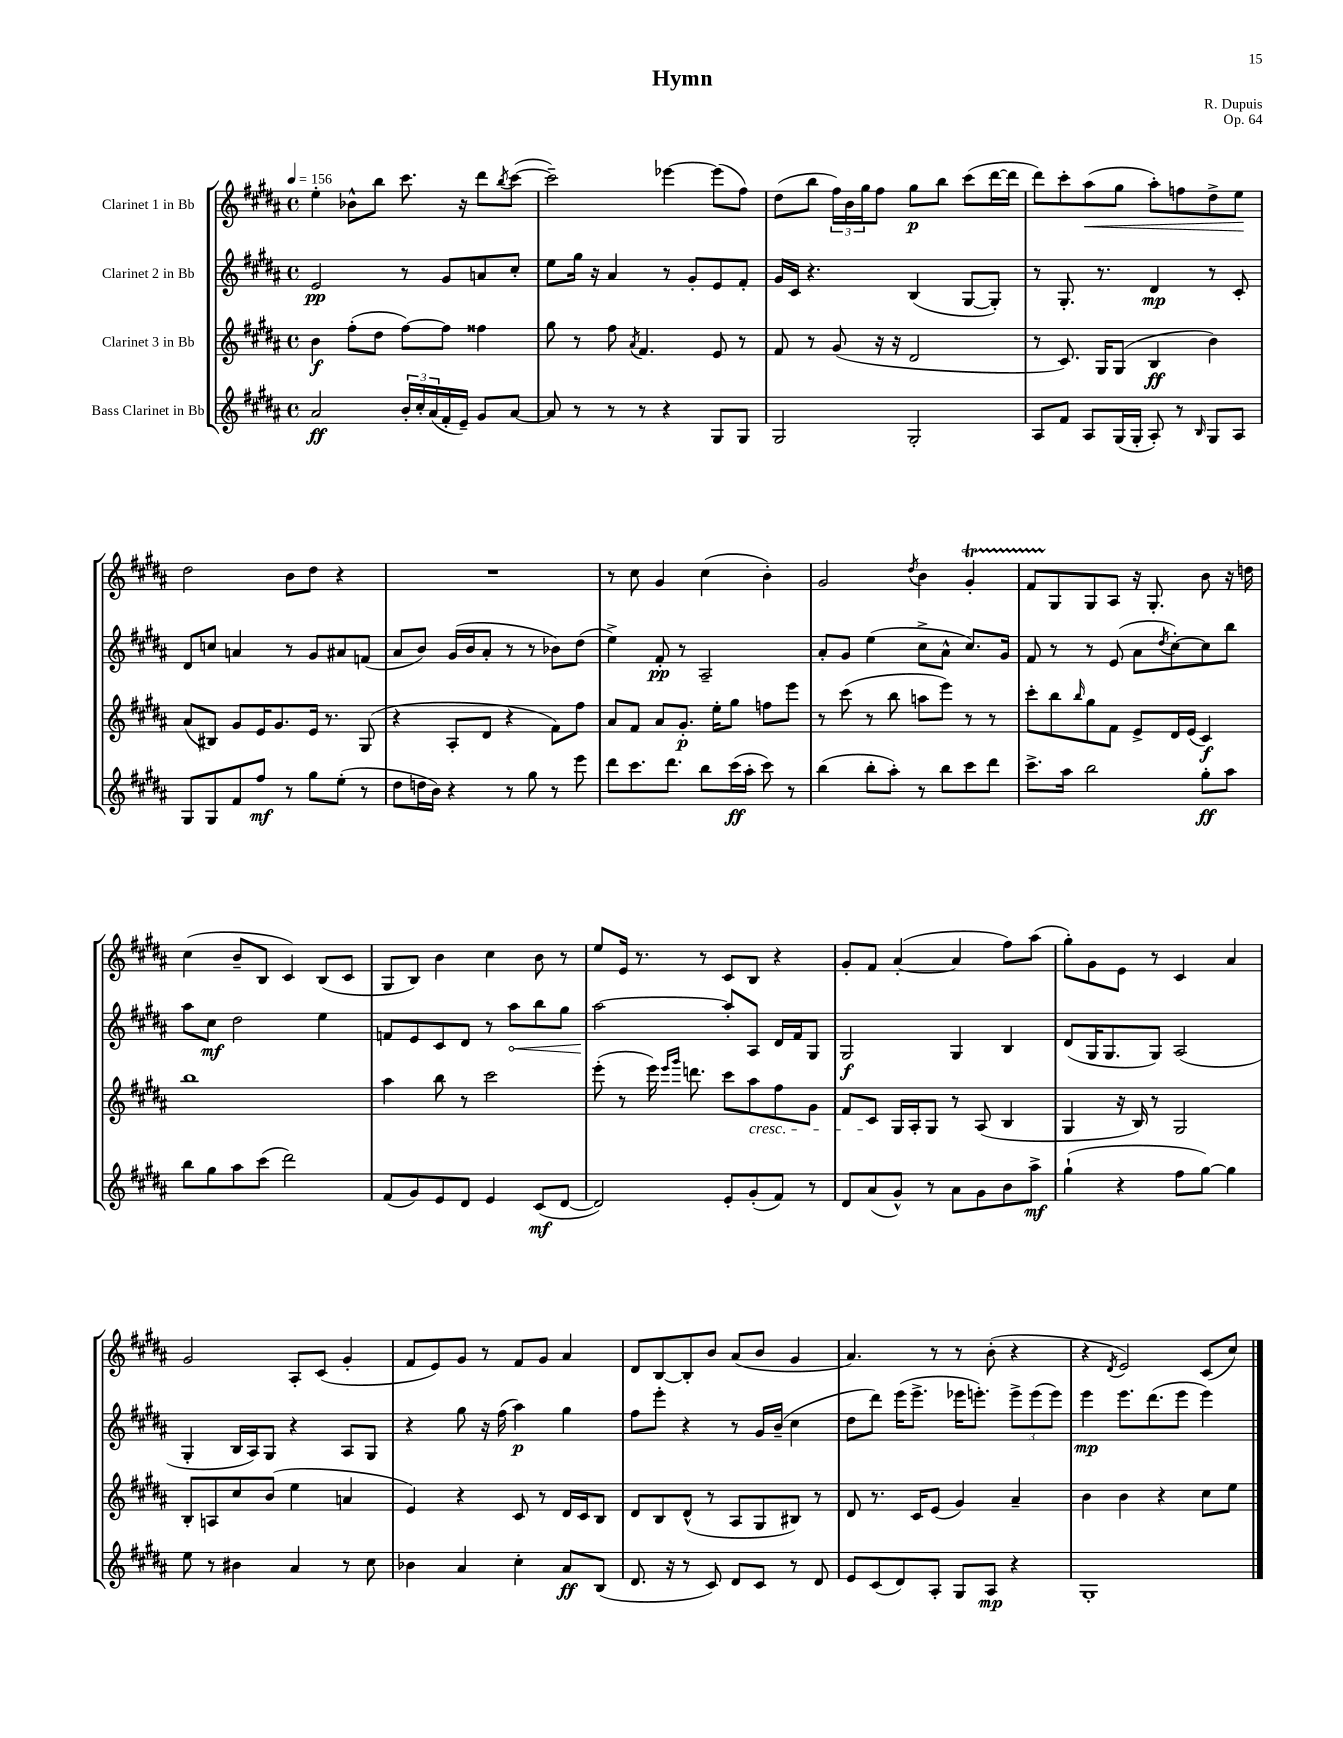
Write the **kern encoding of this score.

**kern	**kern	**kern	**kern
*staff4	*staff3	*staff2	*staff1
*clefG2	*clefG2	*clefG2	*clefG2
*k[f#c#g#d#a#]	*k[f#c#g#d#a#]	*k[f#c#g#d#a#]	*k[f#c#g#d#a#]
*M4/4	*M4/4	*M4/4	*M4/4
*met(c)	*met(c)	*met(c)	*met(c)
*MM156	*MM156	*MM156	*MM156
2a#	4b	2e	4ee'
.	(8ff#'	.	8b-^^
.	8dd#	.	8bb
24b'	[8ff#)	8r	8.ccc#
24cc#'	.	.	.
(24a#	.	.	.
16f#'	8ff#]	8g#	.
16e~)	.	.	16r
8g#	4ff##	8a	8ddd#
.	.	.	8qbb
[8a#	.	8cc#'	([8ccc#
=	=	=	=
8a#]	8gg#	8ee	2ccc#~])
8r	8r	16gg#	.
.	.	16r	.
8r	8ff#	4a#	.
.	8qa#	.	.
8r	4.f#	.	.
4r	.	8r	[4eee-
.	.	8g#'	.
8G#	8e	8e	(8eee-]
8G#	8r	8f#'	8ff#)
=	=	=	=
2G#	8f#	16g#	(8dd#
.	.	16c#	.
.	8r	4.r	8bb
.	(8g#	.	24ff#)
.	.	.	24b
.	.	.	24gg#
.	16r	.	8ff#
.	16r	.	.
2G#'	2d#	(4B	8gg#
.	.	.	8bb
.	.	[8G#	(8ccc#
.	.	8G#'])	[16ddd#
.	.	.	16ddd#]
=	=	=	=
8A#	8r	8r	8ddd#)
8f#	8.c#)	8.G#'	8ccc#'
8A#	.	.	(8aa#
.	16G#	8.r	.
(16G#	(8G#	.	8gg#
16G#'	.	.	.
8A#')	4B	4d#	8aa#')
8r	.	.	8ff
16qqB	.	.	.
8G#	4b)	8r	8dd#^
8A#	.	8c#'	8ee
=	=	=	=
8G#	(8a#	8d#	2dd#
8G#	8B#)	8cc	.
8f#	8g#	4a	.
8ff#	16e	.	.
.	8.g#	.	.
8r	.	8r	8b
8gg#	16e	8g#	8dd#
.	8.r	.	.
(8ee'	.	8a#	4r
8r	(8G#	(8f	.
=	=	=	=
8dd#	4r	8a#	1r
16dd	.	8b)	.
16b)	.	.	.
4r	8A#'	(16g#	.
.	.	16b	.
.	8d#	8a#'	.
8r	4r	8r	.
8gg#	.	8r	.
8r	8f#)	8b-)	.
8eee	8ff#	(8dd#	.
=	=	=	=
8ddd#	8a#	4ee^)	8r
8.ccc#	8f#	.	8cc#
.	8a#	8f#'	4g#
8.ddd#	.	.	.
.	8.g#'	8r	.
8bb	.	2A#~	(4cc#
.	16ee'	.	.
(16ccc#	8gg#	.	.
16aa#'	.	.	.
8ccc#)	8ff	.	4b')
8r	8eee	.	.
=	=	=	=
(4bb	8r	8a#'	2g#
.	(8ccc#	8g#	.
8bb'	8r	(4ee	.
8aa#')	8bb	.	.
.	.	.	8qdd#
8r	8aa	8cc#^	4b
8bb	8eee)	8a#^^	.
8ccc#	8r	8.cc#)	4g#'
8ddd#	8r	.	.
.	.	16g#	.
=	=	=	=
8.ccc#^	8ccc#'	8f#	8f#
.	8bb	8r	8G#
16aa#	.	.	.
.	16qqbb	.	.
2bb	8gg#	8r	8G#
.	8f#	(8e	8A#
.	8e^	8a#	16r
.	.	.	8.G#'
.	.	8qdd#	.
.	16d#	[8cc#')	.
.	(16e	.	.
8gg#'	4c#)	8cc#]	8b
8aa#	.	8bb	16r
.	.	.	16dd
=	=	=	=
8bb	1bb	8aa#	(4cc#
8gg#	.	8cc#	.
8aa#	.	2dd#	8b~
(8ccc#	.	.	8B
2ddd#)	.	.	4c#)
.	.	4ee	(8B
.	.	.	8c#
=	=	=	=
(8f#	4aa#	8f	8G#
8g#)	.	8e	8B)
8e	8bb	8c#	4b
8d#	8r	8d#	.
4e	2ccc#	8r	4cc#
.	.	8aa#	.
(8c#	.	8bb	8b
[8d#	.	8gg#	8r
=	=	=	=
2d#])	(8eee'	[2aa#	8ee
.	8r	.	16e
.	.	.	8.r
.	16eee)	.	.
.	16qqeee	.	.
.	16qqggg#	.	.
.	8.ddd	.	.
.	.	.	8r
8e'	8ccc#	8aa#']	8c#
(8g#'	8aa#	8A#	8B
8f#)	8ff#	16d#	4r
.	.	16f#	.
8r	8g#	8G#	.
=	=	=	=
8d#	8f#	2G#	8g#'
(8a#	8c#	.	8f#
8g#^^)	16G#	.	([4a#'
.	16A#'	.	.
8r	8G#	.	.
8a#	8r	4G#	4a#]
8g#	(8A#	.	.
8b	4B	4B	8ff#)
8aa#^	.	.	(8aa#
=	=	=	=
(4gg#`	4G#	(8d#	8gg#')
.	.	16G#	8g#
.	.	8.G#	.
4r	16r	.	8e
.	16B)	.	.
.	8r	8G#)	8r
8ff#	2G#	(2A#	4c#
[8gg#)	.	.	.
4gg#]	.	.	4a#
=	=	=	=
8ee	8B'	4G#'	2g#
8r	8A	.	.
4b#	8cc#	16B	.
.	.	16A#)	.
.	(8b	8G#	.
4a#	4ee	4r	8A#'
.	.	.	(8c#
8r	4a	8A#	4g#'
8cc#	.	8G#	.
=	=	=	=
4b-	4e)	4r	8f#
.	.	.	8e)
4a#	4r	8gg#	8g#
.	.	16r	8r
.	.	(16ff#	.
4cc#'	8c#	4aa#)	8f#
.	8r	.	8g#
8a#	16d#	4gg#	4a#
.	16c#	.	.
(8B	8B	.	.
=	=	=	=
8.d#	8d#	8ff#	8d#
.	8B	8eee'	[8B
16r	.	.	.
8r	(8d#^^	4r	8B']
8c#)	8r	.	8b
8d#	8A#	8r	(8a#
8c#	8G#	16g#	8b
.	.	(16b~	.
8r	8B#)	4cc#	4g#
8d#	8r	.	.
=	=	=	=
8e	8d#	8dd#	4.a#)
(8c#	8.r	8ddd#)	.
8d#)	.	(16eee	.
.	16c#	8.eee^	.
8A#'	(8e	.	8r
8G#	4g#)	16eee-	8r
.	.	8.eee')	.
8A#	.	.	(8b'
4r	4a#~	12eee^	4r
.	.	(12eee	.
.	.	12eee)	.
=	=	=	=
1G#'	4b	4eee	4r
.	.	.	8qd#
.	4b	8.eee	2e)
.	.	(8.ddd#	.
.	4r	.	.
.	.	8eee	.
.	8cc#	4eee)	(8c#
.	8ee	.	8cc#)
==	==	==	==
*-	*-	*-	*-
